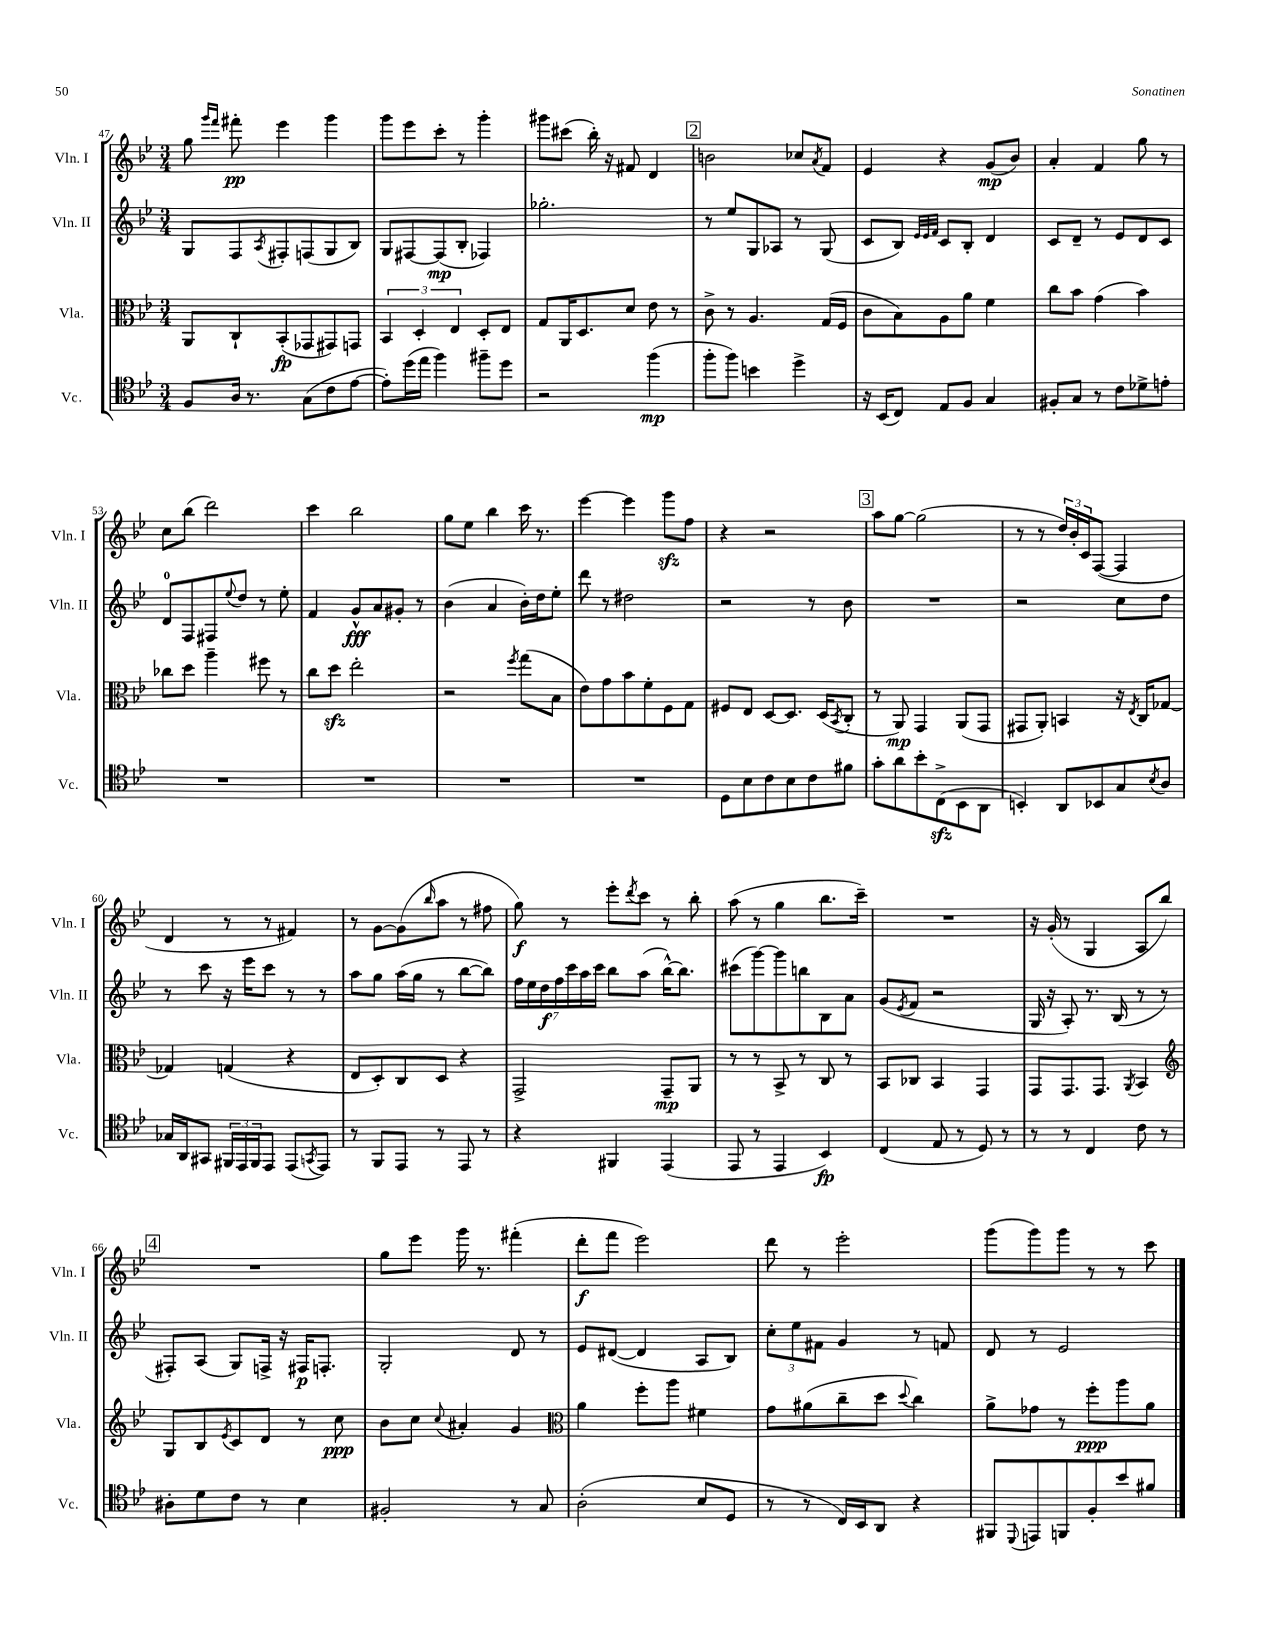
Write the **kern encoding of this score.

**kern	**kern	**kern	**kern
*staff4	*staff3	*staff2	*staff1
*clefC4	*clefC3	*clefG2	*clefG2
*k[b-e-]	*k[b-e-]	*k[b-e-]	*k[b-e-]
*M3/4	*M3/4	*M3/4	*M3/4
8F/L	8AA/L	8G/L	8gg\
.	.	.	16qqggg/LL
.	.	.	16qqfff/JJ
16A/Jk	8C`/	8F/	8fff#'\
8.r	.	.	.
.	.	8qA/	.
.	(8BB-'/	8F#'/	4eee-\
(8G\L	8GG-/	(8F/	.
8c\	8GG#/)	8G/	4ggg\
[8e-\J	8GG/J	8B-/J)	.
=	=	=	=
8e-'\]L)	6BB-/	8G/L	8ggg\L
(16dd\L	.	[8F#/	8eee-\
.	6D'/	.	.
16ee-\JJ	.	.	.
4ff\)	.	(8F#/]	8ccc'\J
.	6E-/	.	.
.	.	8B-'/J	8r
8ff#~\L	8D'/L	4F-/)	4ggg'\
8dd\J	8E-/J	.	.
=	=	=	=
2r	8G/L	2.gg-'\	8ggg#\L
.	16AA/K	.	(8ccc#\J
.	8.D/	.	.
.	.	.	16bb-'\)
.	.	.	16r
.	8d/J	.	8f#/
(4ff\	8e-\	.	4d/
.	8r	.	.
=	=	=	=
8ff'\L	8c^\	8r	2b\
8ff\J)	8r	8ee-/L	.
4b\	4.A/	8G/	.
.	.	8A-/J	.
4dd^\	.	8r	8cc-/L
.	.	.	8qa/
.	(16G/LL	(8G/	8f/J
.	16F/JJ	.	.
=	=	=	=
16r	8c\L	8c/L	4e-/
(16BB-/LK	.	.	.
8C/J)	8B-\)	8B-/J)	.
.	.	32qqe-/LLL	.
.	.	32qqe-/	.
.	.	32qqf/JJJ	.
8E-/L	8A\	8c/L	4r
8F/J	8a\J	8B-'/J	.
4G/	4f\	4d/	(8g/L
.	.	.	8b-/J)
=	=	=	=
8F#'/L	8cc\L	8c/L	4a'/
8G/J	8b-\J	8d~/J	.
8r	(4g\	8r	4f/
8c\L	.	8e-/L	.
8d-^\	4b-\)	8d/	8gg\
8e'\J	.	8c/J	8r
=	=	=	=
2.r	8cc-\L	8d/L	8cc\L
.	8dd\J	8F/	(8bb-\J
.	4aa~\	8F#/	2ddd\)
.	.	8qqee-/	.
.	.	8dd/J	.
.	8ff#\	8r	.
.	8r	8ee-'\	.
=	=	=	=
2.r	8cc\L	4f/	4ccc\
.	8dd\J	.	.
.	2ee-'\	8g^^/L	2bb-\
.	.	8a/	.
.	.	8g#'/J	.
.	.	8r	.
=	=	=	=
2.r	2r	(4b-\	8gg\L
.	.	.	8ee-\J
.	.	4a/	4bb-\
.	8qff/	.	.
.	(8gg\L	16b-'\LL)	16ccc\
.	.	16dd\J	8.r
.	8B-\J	8ee-'\J	.
=	=	=	=
2.r	8e-\L)	8ddd\	[4eee-\
.	8g\	8r	.
.	8b-\	2dd#\	4eee-\]
.	8f'\	.	.
.	8F\	.	8ggg\L
.	8G\J	.	8ff\J
=	=	=	=
8D\L	8F#/L	2r	4r
8B-\	8E-/J	.	.
8c\	[8D/L	.	2r
8B-\	8.D/]J	.	.
8c\	.	8r	.
.	(16D/LK	.	.
.	8qBB-/	.	.
8f#\J	8C'/J	8b-\	.
=	=	=	=
8g'\L	8r	2.r	8aa\L
8a\	8AA/)	.	[8gg\J
8b-'\	4GG/	.	(2gg\]
(8C^\	.	.	.
8BB-\	(8AA/L	.	.
8AA\J	8GG/J	.	.
=	=	=	=
4BB'/)	8GG#/L	2r	8r
.	8AA'/J)	.	8r
8AA/L	4BB/	.	24dd/LL)
.	.	.	24b-'/
.	.	.	24c/J
8BB-/	.	.	([8F/J
8G/	16r	8cc\L	4F/]
.	8qE-/	.	.
.	16C/LK	.	.
8qB-/	.	.	.
8A/J	[8G-/J	8dd\J	.
=	=	=	=
16G-/LL	4G-/]	8r	4d/
16AA/J	.	.	.
8GG#/J	.	8ccc\	.
24FF#/LL	(4G/	16r	8r
24EE-/	.	.	.
.	.	16eee-\LK	.
24FF#/J	.	.	.
8EE-/J	.	8ccc\J	8r
(8EE-/L	4r	8r	4f#/)
8qGG/	.	.	.
8EE-/J)	.	8r	.
=	=	=	=
8r	8E-/L	8aa\L	8r
8FF/L	8D'/)	8gg\J	[8g\L
8EE-/J	8C/	(16aa\LL	(8g\]
.	.	16gg\JJ	.
.	.	.	16qqbb-/
8r	8D/J	8r	8aa\J
8EE-/	4r	[8bb-\L	8r
8r	.	8bb-\]J)	8ff#\
=	=	=	=
4r	2GG^/	28ff\LL	8gg\)
.	.	28ee-\	.
.	.	28dd\	.
.	.	28ff\	.
.	.	.	8r
.	.	28ccc\	.
.	.	28aa\	.
.	.	28ccc\JJ	.
4FF#/	.	8bb-\L	8eee-'\L
.	.	.	8qddd/
.	.	(8aa\J	8ccc\J
(4EE-/	8GG~/L	[16bb-^^\LK)	8r
.	.	8.bb-\]J	.
.	8AA/J	.	8bb-'\
=	=	=	=
8EE-/	8r	(8ccc#\L	(8aa\
8r	8r	[8ggg\)	8r
4EE-/	8BB-^/	8ggg\]	4gg\
.	8r	8bb\	.
4BB-/)	8C/	8B-\	8.bb-\L
.	8r	8a\J	.
.	.	.	16ccc~\Jk)
=	=	=	=
(4C/	8BB-/L	(8g/L	2.r
.	.	8qe-/	.
.	8C-/J	8f/J	.
8E-/	4BB-/	2r	.
8r	.	.	.
8D/)	4GG/	.	.
8r	.	.	.
=	=	=	=
8r	8GG/L	16G/	16r
.	.	16r	(16g'/
8r	8.GG/	8A'/)	8r
4C/	.	8.r	4G/
.	8.GG/J	.	.
.	.	(16B-/	.
.	8qAA/	.	.
8c\	4BB-/	8r	8A/L
8r	.	8r	8bb-/J)
=	=	=	=
*	*clefG2	*	*
8A#'\L	8G/L	8F#'/L)	2.r
8d\	8B-/	(8A/J	.
.	8qe-/	.	.
8c\J	8c/	8G/L)	.
8r	8d/J	16F^/Jk	.
.	.	16r	.
4B-\	8r	16F#/LK	.
.	.	8.F'/J	.
.	8cc\	.	.
=	=	=	=
2F#'/	8b-\L	2G'/	8gg\L
.	8cc\J	.	8eee-\J
.	8qqcc/	.	.
.	4a#'/	.	16ggg\
.	.	.	8.r
8r	4g/	8d/	(4fff#'\
8G/	.	8r	.
=	=	=	=
*	*clefC3	*	*
(2A'\	4a\	8e-/L	8ddd'\L
.	.	([8d#/J	8fff\J
.	8ff'\L	4d#/]	2eee-\)
.	8aa\J	.	.
8B-/L	4f#\	8A/L	.
8D/J	.	8B-/J)	.
=	=	=	=
8r	8g\L	12cc'\L	8ddd\
.	.	12ee-\	.
8r	(8a#\	.	8r
.	.	12f#\J	.
16C/LL)	8cc~\	4g/	2eee-'\
16BB-/J	.	.	.
8AA/J	8dd\J	.	.
.	8qqdd/	.	.
4r	4cc\)	8r	.
.	.	8f/	.
=	=	=	=
8FF#/L	8a^\L	8d/	(8ggg\L
8qqDD/	.	.	.
8EE/	8g-\J	8r	8ggg\)
8FF/	8r	2e-/	8ggg\J
8F'/	8ff'\L	.	8r
8b-/	8aa\	.	8r
8f#/J	8a\J	.	8ccc\
==	==	==	==
*-	*-	*-	*-
